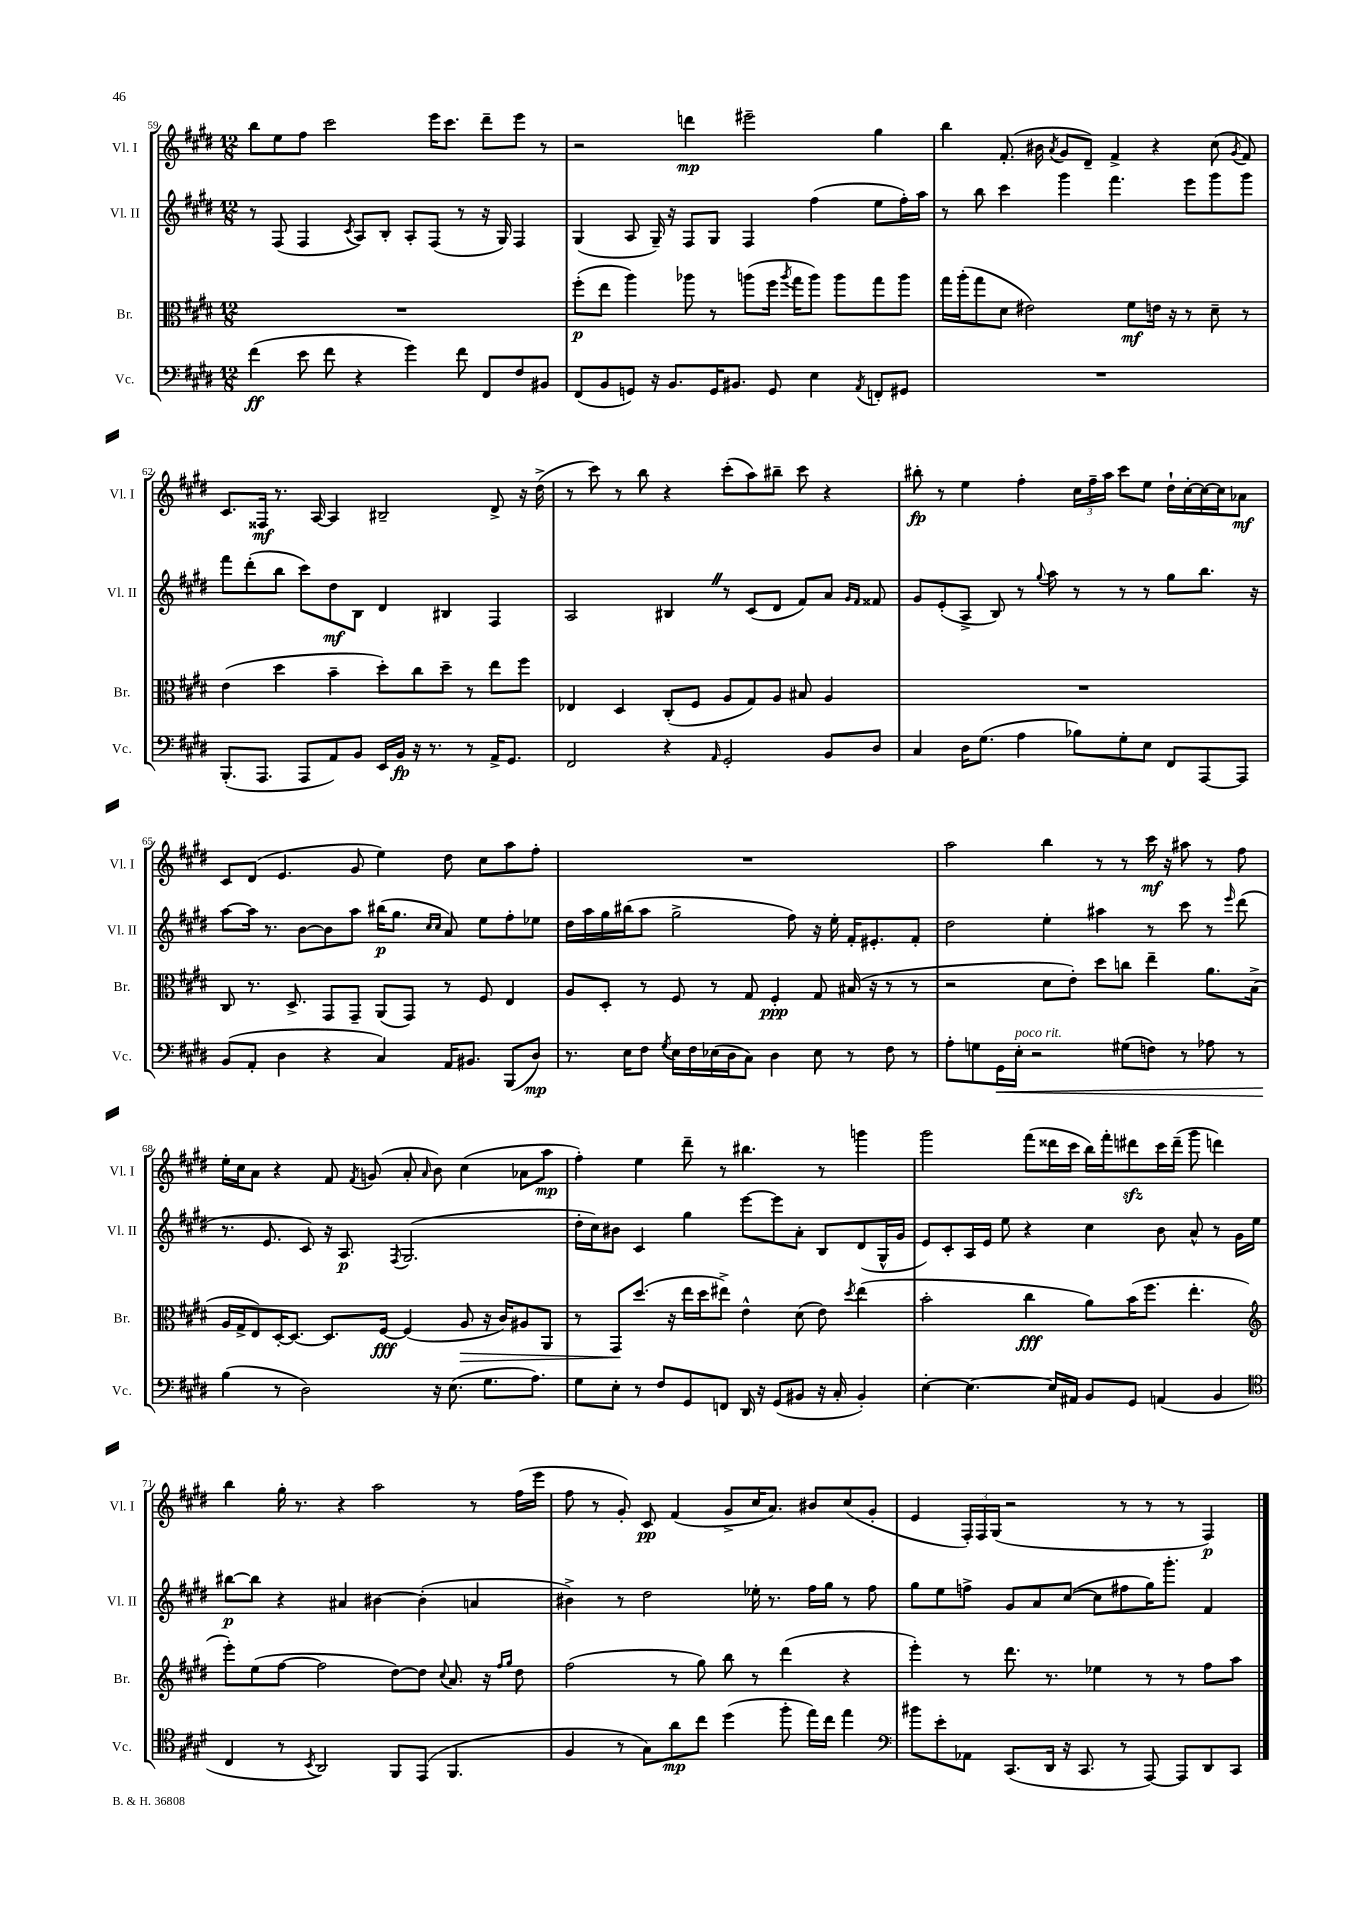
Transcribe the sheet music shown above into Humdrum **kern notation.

**kern	**dynam	**kern	**dynam	**kern	**dynam	**kern	**dynam
*part4	*part4	*part3	*part3	*part2	*part2	*part1	*part1
*staff4	*staff4	*staff3	*staff3	*staff2	*staff2	*staff1	*staff1
*I"Vc.	*	*I"Br.	*	*I"Vl. II	*	*I"Vl. I	*
*I'Vc.	*	*I'Br.	*	*I'Vl. II	*	*I'Vl. I	*
*clefF4	*	*clefC3	*	*clefG2	*	*clefG2	*
*k[f#c#g#d#]	*	*k[f#c#g#d#]	*	*k[f#c#g#d#]	*	*k[f#c#g#d#]	*
*M12/8	*	*M12/8	*	*M12/8	*	*M12/8	*
=59	=59	=59	=59	=59	=59	=59	=59
(4f#\	ff	1.r	.	8r	.	8bb\L	.
.	.	.	.	(8F#/	.	8ee\	.
8e\	.	.	.	4F#/	.	8ff#\J	.
8f#\	.	.	.	.	.	2ccc#\	.
.	.	.	.	8qc#/	.	.	.
4r	.	.	.	8A/L)	.	.	.
.	.	.	.	8B'/J	.	.	.
4g#\)	.	.	.	8A'/L	.	.	.
.	.	.	.	(8F#/J	.	16eee\KL	.
.	.	.	.	.	.	8.ccc#\J	.
8f#\	.	.	.	8r	.	.	.
8FF#/L	.	.	.	16r	.	8ddd#~\L	.
.	.	.	.	16G#/)	.	.	.
8F#/	.	.	.	4F#/	.	8eee\J	.
8BB#X/J	.	.	.	.	.	8r	.
=60	=60	=60	=60	=60	=60	=60	=60
(8FF#/L	.	(8ff#'\L	p	(4G#/	.	2r	.
8BB/	.	8ee\J	.	.	.	.	.
8GGn/J)	.	4aa\)	.	8A/	.	.	.
16r	.	.	.	16G#~/)	.	.	.
8.BB/L	.	.	.	16r	.	.	.
.	.	8aa-X\	.	8F#/L	.	4dddn\	mp
16GG/K	.	8r	.	8G#/J	.	.	.
8.BB#X/J	.	.	.	.	.	.	.
.	.	(8aan\L	.	4F#/	.	2eee#X~\	.
8GG/	.	16ff#\Jk	.	.	.	.	.
.	.	8qaa/	.	.	.	.	.
.	.	16gg#\KL	.	.	.	.	.
4E\	.	8aa\J)	.	(4ff#\	.	.	.
.	.	8aa\L	.	.	.	.	.
8qAA/	.	.	.	.	.	.	.
8FFn'/L	.	8gg#\	.	8ee\L	.	4gg#\	.
8GG#X/J	.	8aa\J	.	16ff#'\L)	.	.	.
.	.	.	.	16aa\JJ	.	.	.
=61	=61	=61	=61	=61	=61	=61	=61
1.r	.	16gg#\LL	.	8r	.	4bb\	.
.	.	(16aa'\J	.	.	.	.	.
.	.	8gg#\	.	8bb\	.	.	.
.	.	8d#\J	.	4ccc#\	.	(8.f#'/	.
.	.	2e#X\)	.	.	.	.	.
.	.	.	.	.	.	16b#X\	.
.	.	.	.	.	.	8qa/	.
.	.	.	.	4ggg#\	.	8g#/L	.
.	.	.	.	.	.	8d#~/J)	.
.	.	.	.	4.fff#\	.	4f#^/	.
.	.	8f#\L	mf	.	.	.	.
.	.	16en\Jk	.	.	.	4r	.
.	.	16r	.	.	.	.	.
.	.	8r	.	8eee\L	.	.	.
.	.	8d#~\	.	8ggg#\	.	(8cc#\	.
.	.	.	.	.	.	8qg#/	.
.	.	8r	.	8ggg#\J	.	8f#/)	.
!!LO:LB:g=z
=62	=62	=62	=62	=62	=62	=62	=62
(8.BBB'/L	.	(4e\	.	8fff#\L	.	8.c#/L	.
.	.	.	.	(8ddd#'\	.	.	.
8.AAA/J	.	.	.	.	.	16F##X/Jk	mf
.	.	4dd#\	.	8bb\J	.	8.r	.
8AAA/L	.	.	.	8ccc#\L)	.	.	.
.	.	.	.	.	.	[16A/	.
8AA/)	.	4b~\	.	8dd#\	mf	4A/]	.
8BB/J	.	.	.	8B\J	.	.	.
16EE/LL	.	8dd#'\L)	.	4d#/	.	2B#X~/	.
16BB/JJ	fp	.	.	.	.	.	.
16r	.	8cc#\	.	.	.	.	.
8.r	.	.	.	.	.	.	.
.	.	8dd#~\J	.	4B#X/	.	.	.
8r	.	8r	.	.	.	.	.
16AA^/KL	.	8ee\L	.	4F#/	.	8d#^/	.
8.GG#/J	.	.	.	.	.	.	.
.	.	8ff#\J	.	.	.	16r	.
.	.	.	.	.	.	(16dd#^\	.
=63	=63	=63	=63	=63	=63	=63	=63
2FF#/	.	4E-X/	.	2A/	.	8r	.
.	.	.	.	.	.	8ccc#\)	.
.	.	4D#/	.	.	.	8r	.
.	.	.	.	.	.	8bb\	.
4r	.	(8C#'/L	.	4B#XZ/	.	4r	.
.	.	8F#/J	.	.	.	.	.
16qqAA/	.	.	.	.	.	.	.
2GG#'/	.	8A/L	.	8r	.	(8ccc#'\L	.
.	.	8G#/)	.	(8c#/L	.	8aa\)	.
.	.	8A/J	.	8d#/J	.	8bb#X~\J	.
.	.	8B#X/	.	8f#/L)	.	8ccc#\	.
8BB/L	.	4A/	.	8a/J	.	4r	.
.	.	.	.	16qqg#/LL	.	.	.
.	.	.	.	16qqf#/JJ	.	.	.
8D#/J	.	.	.	8f##X/	.	.	.
=64	=64	=64	=64	=64	=64	=64	=64
4C#/	.	1.r	.	8g#/L	.	8bb#X'\	fp
.	.	.	.	(8e'/	.	8r	.
16D#\KL	.	.	.	8A^/J	.	4ee\	.
(8.G#\J	.	.	.	.	.	.	.
.	.	.	.	8B/)	.	.	.
4A\	.	.	.	8r	.	4ff#'\	.
.	.	.	.	8qqgg#/	.	.	.
.	.	.	.	8aa\	.	.	.
8B-X\L)	.	.	.	8r	.	24cc#\LL	.
.	.	.	.	.	.	24ff#~\	.
.	.	.	.	.	.	24aa\JJ	.
8G#'\	.	.	.	8r	.	8ccc#\L	.
8E\J	.	.	.	8r	.	8ee\J	.
8FF#/L	.	.	.	8gg#\L	.	16dd#`\LL	.
.	.	.	.	.	.	[16cc#'\	.
[8AAA/	.	.	.	8.bb\J	.	16cc#\_	.
.	.	.	.	.	.	16cc#\J]	.
8AAA/J]	.	.	.	.	.	8a-X\J	mf
.	.	.	.	16r	.	.	.
!!LO:LB:g=z
=65	=65	=65	=65	=65	=65	=65	=65
(8BB/L	.	8C#/	.	[8aa\L	.	8c#/L	.
8AA'/J	.	8.r	.	16aa\Jk]	.	(8d#/J	.
.	.	.	.	8.r	.	.	.
4D#\	.	.	.	.	.	4.e/	.
.	.	8.D#^/	.	.	.	.	.
.	.	.	.	[8b\L	.	.	.
4r	.	8GG#/L	.	8b\]	.	.	.
.	.	8GG#~/J	.	8aa\J	.	8g#/	.
4C#/)	.	(8AA/L	.	(16bb#X\KL	p	4ee\)	.
.	.	.	.	8.gg#\J	.	.	.
.	.	8GG#/J)	.	.	.	.	.
.	.	.	.	16qqcc#/LL	.	.	.
.	.	.	.	16qqcc#/JJ	.	.	.
16AA/KL	.	8r	.	8a/)	.	8dd#\	.
8.BB#X/J	.	.	.	.	.	.	.
.	.	8F#/	.	8ee\L	.	8cc#\L	.
(8BBB/L	.	4E/	.	8ff#'\	.	8aa\	.
8D#/J)	mp	.	.	8ee-X\J	.	8ff#'\J	.
=66	=66	=66	=66	=66	=66	=66	=66
8.r	.	8A/L	.	16dd#\LL	.	1.r	.
.	.	.	.	16aa\	.	.	.
.	.	8D#'/J	.	16gg#\	.	.	.
16E\KL	.	.	.	(16bb#X\J	.	.	.
8F#\J	.	8r	.	8aa\J	.	.	.
8qG#/	.	.	.	.	.	.	.
16E\LL	.	8F#/	.	2gg#^\	.	.	.
16F#\	.	.	.	.	.	.	.
(16E-X\	.	8r	.	.	.	.	.
16D#\J	.	.	.	.	.	.	.
8C#\J)	.	8G#/	.	.	.	.	.
4D#\	.	4F#'/	ppp	.	.	.	.
.	.	.	.	8ff#\)	.	.	.
8E-\	.	8G#/	.	16r	.	.	.
.	.	.	.	16ee'\	.	.	.
8r	.	(16B#X/	.	16f#'/KL	.	.	.
.	.	16r	.	8.e#X'/	.	.	.
8F#\	.	8r	.	.	.	.	.
8r	.	8r	.	8f#'/J	.	.	.
=67	=67	=67	=67	=67	=67	=67	=67
8A'\L	.	2r	.	2dd#\	.	2aa\	.
8Gn\	.	.	.	.	.	.	.
!	!LO:HP:b	!	!	!	!	!	!
16GG#\L	<	.	.	.	.	.	.
!LO:TX:a:i:t=poco rit.	!	!	!	!	!	!	!
16E'\JJ	.	.	.	.	.	.	.
2r	.	.	.	.	.	.	.
.	.	8d#\L	.	4ee'\	.	4bb\	.
.	.	8e'\J)	.	.	.	.	.
.	.	8dd#\L	.	4aa#X\	.	8r	.
(8G#X\L	.	8ccn\J	.	.	.	8r	.
8Fn\J)	.	4ee~\	.	8r	.	16ccc#\	mf
.	.	.	.	.	.	16r	.
8r	.	.	.	8ccc#\	.	8aa#X\	.
8A-X\	.	8.a\L	.	8r	.	8r	.
.	.	.	.	16qqeee/	.	.	.
8r	.	.	.	(8ddd#\	.	8ff#\	.
.	.	(16B^\Jk	.	.	.	.	.
!!LO:LB:g=z
=68	=68	=68	=68	=68	=68	=68	=68
(4B\	.	16A/LL	.	8.r	.	16ee'\LL	.
.	.	16G#^/J	.	.	.	16cc#\J	.
.	.	8E/)	.	.	.	8a\J	.
.	.	.	.	8.e/	.	.	.
8r	[	[16D#'/K	.	.	.	4r	.
.	.	8.D#/J_	.	.	.	.	.
2D#\)	.	.	.	8c#/)	.	.	.
.	.	8.D#/L]	.	16r	.	8f#/	.
.	.	.	.	8.A/	p	.	.
.	.	.	.	.	.	8qf#/	.
.	.	.	.	.	.	(8gn/	.
.	.	[16F#/Jk	fff	.	.	.	.
.	.	.	.	8qF#/	.	.	.
.	.	(4F#/]	.	(2.G#/	.	8a'/	.
.	.	.	.	.	.	16qqa/	.
16r	.	.	.	.	.	8b\)	.
(8.E\	.	.	.	.	.	.	.
!	!	!	!LO:HP:b	!	!	!	!
.	.	8A/	>	.	.	(4cc#\	.
8.G#\L	.	16r	.	.	.	.	.
.	.	16c#/KL)	.	.	.	.	.
.	.	8A#X/	.	.	.	8a-X\L	.
8.A\J)	.	.	.	.	.	.	.
.	.	8AA/J	.	.	.	8aa\J	mp
=69	=69	=69	=69	=69	=69	=69	=69
8G#\L	.	8r	.	16dd#'\LL	.	4ff#'\)	.
.	.	.	.	16cc#\J)	.	.	.
8E'\J	.	8GG#/L	.	8b#X\J	.	.	.
8r	.	(8.dd#/J	]	4c#/	.	4ee\	.
8F#/L	.	.	.	.	.	.	.
.	.	16r	.	.	.	.	.
8GG#/	.	16ee\LL	.	4gg#\	.	8ddd#~\	.
.	.	16dd#\J	.	.	.	.	.
8FFn/J	.	8ee#X^\J)	.	.	.	8r	.
16DD#/	.	4e^^\	.	[8eee\L	.	4.bb#X\	.
16r	.	.	.	.	.	.	.
(8GG#/L	.	.	.	8eee\]	.	.	.
8BB#X/J	.	(8d#\	.	8a'\J	.	.	.
16r	.	8e\)	.	8B/L	.	8r	.
16C#'/	.	.	.	.	.	.	.
.	.	8qdd#/	.	.	.	.	.
4BB#'/)	.	(4ee#\	.	(8d#/	.	4gggn\	.
.	.	.	.	16G#^^/L	.	.	.
.	.	.	.	16g#/JJ	.	.	.
=70	=70	=70	=70	=70	=70	=70	=70
[4E'\	.	2b'\	.	8e/L)	.	2ggg#\	.
.	.	.	.	8c#'/	.	.	.
4.E\_	.	.	.	16A/L	.	.	.
.	.	.	.	16e/JJ	.	.	.
.	.	.	.	8ee\	.	.	.
.	.	4cc#\	fff	4r	.	(8fff#\L	.
16E/LL]	.	.	.	.	.	16ddd##X\L	.
16AA#X/JJ	.	.	.	.	.	16ccc#\JJ	.
8BB/L	.	8a\L)	.	4cc#\	.	16bb\LL)	.
.	.	.	.	.	.	16fff#'\J	.
8GG#/J	.	(16b\K	.	.	.	8ddd#Xzz\	.
.	.	8.ff#\J	.	.	.	.	.
(4AAn/	.	.	.	8b\	.	16ccc#\L	.
.	.	.	.	.	.	(16ddd#~\JJ	.
.	.	4.ee'\	.	8a^^/	.	8ggg#\	.
4BB/	.	.	.	8r	.	4dddn\)	.
.	.	.	.	16g#\LL	.	.	.
.	.	.	.	16ee\JJ	.	.	.
!!LO:LB:g=z
=71	=71	=71	=71	=71	=71	=71	=71
*clefC4	*	*clefG2	*	*	*	*	*
4C#/	.	8eee'\L)	.	[8bb#X\L	p	4bb\	.
.	.	(8ee\	.	8bb#\J]	.	.	.
8r	.	[8ff#\J	.	4r	.	16gg#'\	.
.	.	.	.	.	.	8.r	.
8qBB/	.	.	.	.	.	.	.
2AA/)	.	2ff#\]	.	.	.	.	.
.	.	.	.	4a#X/	.	4r	.
.	.	.	.	[4b#X\	.	2aa\	.
8FF#/L	.	[8dd#\L)	.	.	.	.	.
(8EE/J	.	8dd#\J]	.	(4b#'\]	.	.	.
.	.	8qqcc#/	.	.	.	.	.
4.FF#/	.	8.a/	.	.	.	.	.
.	.	.	.	4an/	.	8r	.
.	.	16r	.	.	.	.	.
.	.	16qqff#/LL	.	.	.	.	.
.	.	16qqgg#/JJ	.	.	.	.	.
.	.	8dd#\	.	.	.	(16ff#\LL	.
.	.	.	.	.	.	16eee\JJ	.
=72	=72	=72	=72	=72	=72	=72	=72
4F#/	.	(2ff#\	.	4b#X^\)	.	8ff#\	.
.	.	.	.	.	.	8r	.
8r	.	.	.	8r	.	8g#'/)	.
8G#\L)	.	.	.	2dd#\	.	8c#/	pp
8a\	mp	8r	.	.	.	(4f#/	.
8cc#\J	.	8gg#\)	.	.	.	.	.
(4dd#\	.	8bb\	.	.	.	8g#^/L	.
.	.	8r	.	16ee-X'\	.	16cc#/K	.
.	.	.	.	8.r	.	8.a/J)	.
8ff#'\	.	(4ddd#\	.	.	.	.	.
16ee\LL)	.	.	.	16ff#\LL	.	8b#X/L	.
16cc#\JJ	.	.	.	16gg#\JJ	.	.	.
4ee\	.	4r	.	8r	.	(8cc#/	.
.	.	.	.	8ff#\	.	8g#'/J	.
=73	=73	=73	=73	=73	=73	=73	=73
*clefF4	*	*	*	*	*	*	*
8b#X\L	.	4eee'\)	.	8gg#\L	.	4e/	.
8e'\	.	.	.	8ee\	.	.	.
8AA-X\J	.	8r	.	8ffn^\J	.	24F#'/LL)	.
.	.	.	.	.	.	24F#/	.
.	.	.	.	.	.	(24G#/JJ	.
(8.CC#/L	.	8.ddd#\	.	8g#/L	.	2r	.
.	.	.	.	8a/	.	.	.
16DD#/Jk	.	8.r	.	.	.	.	.
16r	.	.	.	([8cc#/J	.	.	.
8.CC#/	.	.	.	.	.	.	.
.	.	4ee-X\	.	8cc#\L]	.	.	.
8r	.	.	.	8ff#X\	.	8r	.
[8AAA/)	.	8r	.	16gg#\K)	.	8r	.
.	.	.	.	8.ggg#'\J	.	.	.
8AAA/L]	.	8r	.	.	.	8r	.
8DD#/	.	8ff#\L	.	4f#/	.	4F#/)	p
8CC#/J	.	8aa\J	.	.	.	.	.
==	==	==	==	==	==	==	==
*-	*-	*-	*-	*-	*-	*-	*-
